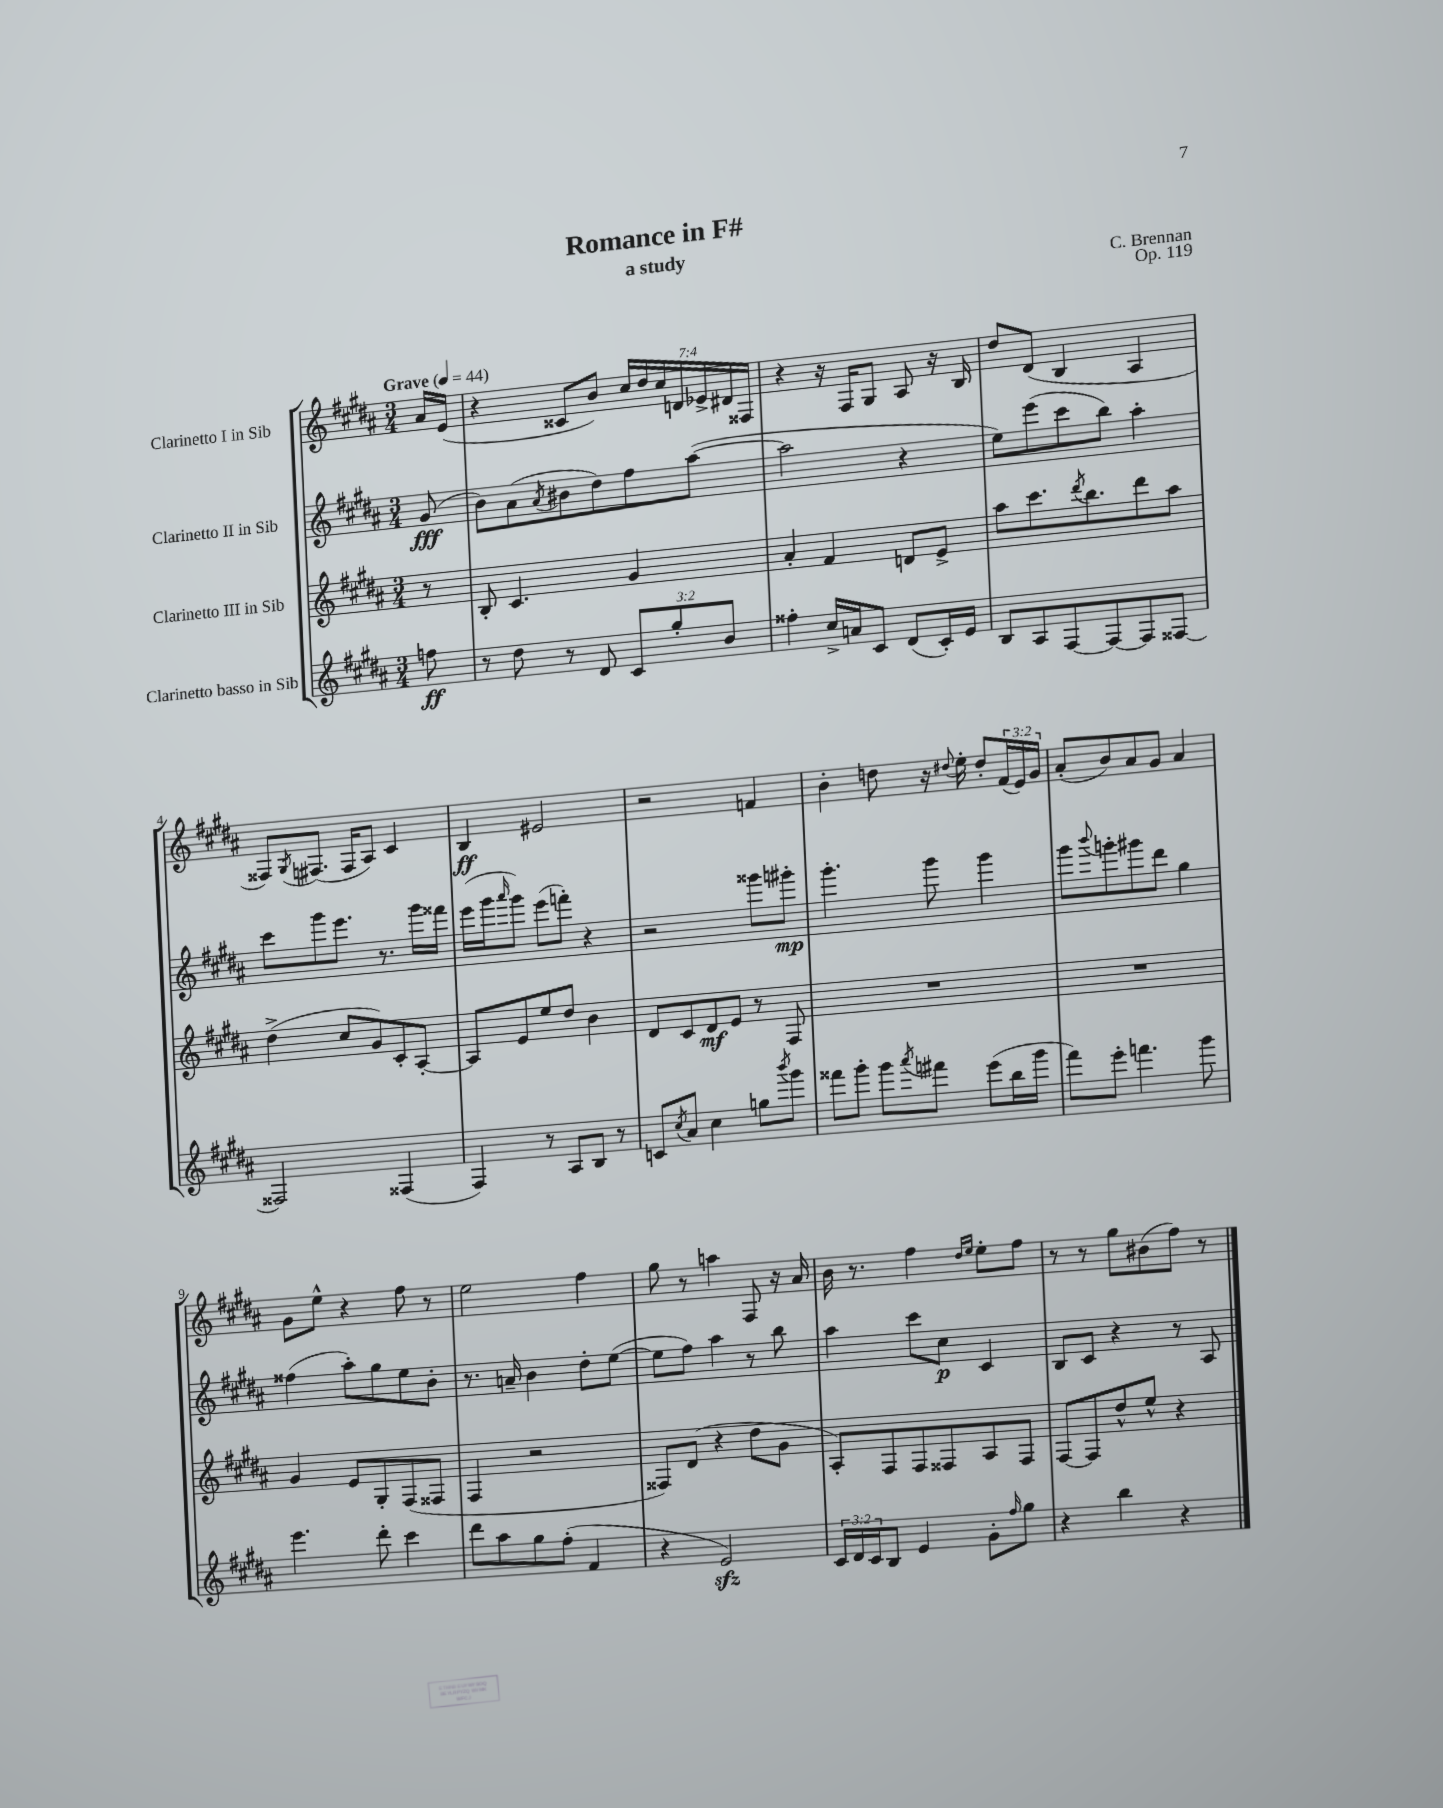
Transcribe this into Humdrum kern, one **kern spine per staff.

**kern	**kern	**kern	**kern
*staff4	*staff3	*staff2	*staff1
*clefG2	*clefG2	*clefG2	*clefG2
*k[f#c#g#d#a#]	*k[f#c#g#d#a#]	*k[f#c#g#d#a#]	*k[f#c#g#d#a#]
*M3/4	*M3/4	*M3/4	*M3/4
*MM44	*MM44	*MM44	*MM44
8ff	8r	(8g#	16a#
.	.	.	(16e
=	=	=	=
8r	8B'	8b)	4r
8dd#	4.c#	(8a#	.
.	.	8qa#	.
8r	.	8b#	8c##
8d#	.	8dd#)	8b)
12c#	4g#	8ff#	28cc#
.	.	.	28dd#
.	.	.	28cc#
12gg#'	.	.	.
.	.	.	28d
.	.	([8aa#	.
.	.	.	28e-^
12b	.	.	.
.	.	.	28d#
.	.	.	28F##
=	=	=	=
4ff##'	4a#'	2aa#]	4r
16cc#^	4f#	.	16r
16a	.	.	16F#
8c#	.	.	8G#
(8d#	8d	4r	8A#
16c#')	8e^	.	16r
16e	.	.	16B
=	=	=	=
8B	8aa#	8ee)	8dd#
8A#	8.ccc#	(8eee	(8d#
[8F#	.	8ccc#	4B
.	8qddd#	.	.
.	8.bb	.	.
8F#_	.	8bb)	.
8F#]	8ddd#	4aa#'	4A#
[8F##	8aa#	.	.
=	=	=	=
2F##]	(4dd#^	8ccc#	8F##)
.	.	.	8qG#
.	.	8ggg#	(8.F#
.	8cc#	8.eee	.
.	.	.	16F#
.	8g#)	.	8A#)
.	.	8.r	.
(4F##	8c#'	.	4c#
.	[8A#'	16ggg#	.
.	.	16fff##	.
=	=	=	=
4F#)	8A#]	(16eee	4B
.	.	16ggg#	.
.	.	16qqaaa#	.
.	8e	8ggg#)	.
8r	8ee	(8eee	2e#
8A#	8dd#	8fff')	.
8B	4b	4r	.
8r	.	.	.
=	=	=	=
8c	8d#	2r	2r
8qcc#	.	.	.
8a#	8c#	.	.
4cc#	8d#	.	.
.	8e	.	.
8gg	8r	8ggg##	4f
8qbbb	.	.	.
8ggg#	8F#	8ggg#'	.
=	=	=	=
8fff##	2.r	4.ggg#'	4b'
8ggg#'	.	.	.
8ggg#	.	.	8dd
8qaaa#	.	.	.
8fff#	.	8ggg#	16r
.	.	.	8qqdd#
.	.	.	16ee'
(8eee	.	4ggg#	8dd#'
16bb	.	.	(24f#
.	.	.	24e)
16ggg#	.	.	.
.	.	.	24g#
=	=	=	=
8fff#)	2.r	8ggg#	(8a#'
.	.	8qqbbb	.
8eee'	.	8ggg'	8b)
4.fff	.	8ggg#	8a#
.	.	8ddd#	8g#
.	.	4gg#	4a#
8ggg#	.	.	.
=	=	=	=
4.eee	4g#	(4ff##	8g#
.	.	.	8ee^^
.	8e	8aa#')	4r
8ddd#'	8G#'	8gg#	.
4ccc#	(8F#	8ee	8ff#
.	8F##	8b'	8r
=	=	=	=
8ddd#	4F#	8.r	2ee
8aa#	.	.	.
.	.	16a~	.
8gg#	2r	4b	.
(8ff#'	.	.	.
4f#	.	8dd#'	4ff#
.	.	([8ee	.
=	=	=	=
4r	8F##)	8ee]	8gg#
.	(8d#	8ff#)	8r
2e)	4r	4aa#	4aa
.	8dd#	8r	8F#
.	8g#	8bb	16r
.	.	.	16a#
=	=	=	=
24c#	8A#')	4aa#	16b
24d#	.	.	.
.	.	.	8.r
24c#	.	.	.
8B	8F#	.	.
4e	8F#	8ccc#	4ff#
.	8F##	8cc#	.
.	.	.	16qqdd#
.	.	.	16qqee
8g#'	8A#	4c#	8ee'
16qqff#	.	.	.
8gg#	8F##	.	8ff#
=	=	=	=
4r	[8F#	8B	8r
.	8F#]	8c#	8r
4bb	8dd#^^	4r	8gg#
.	8ee^^	.	(8b#
4r	4r	8r	8ff#)
.	.	8A#	8r
==	==	==	==
*-	*-	*-	*-
